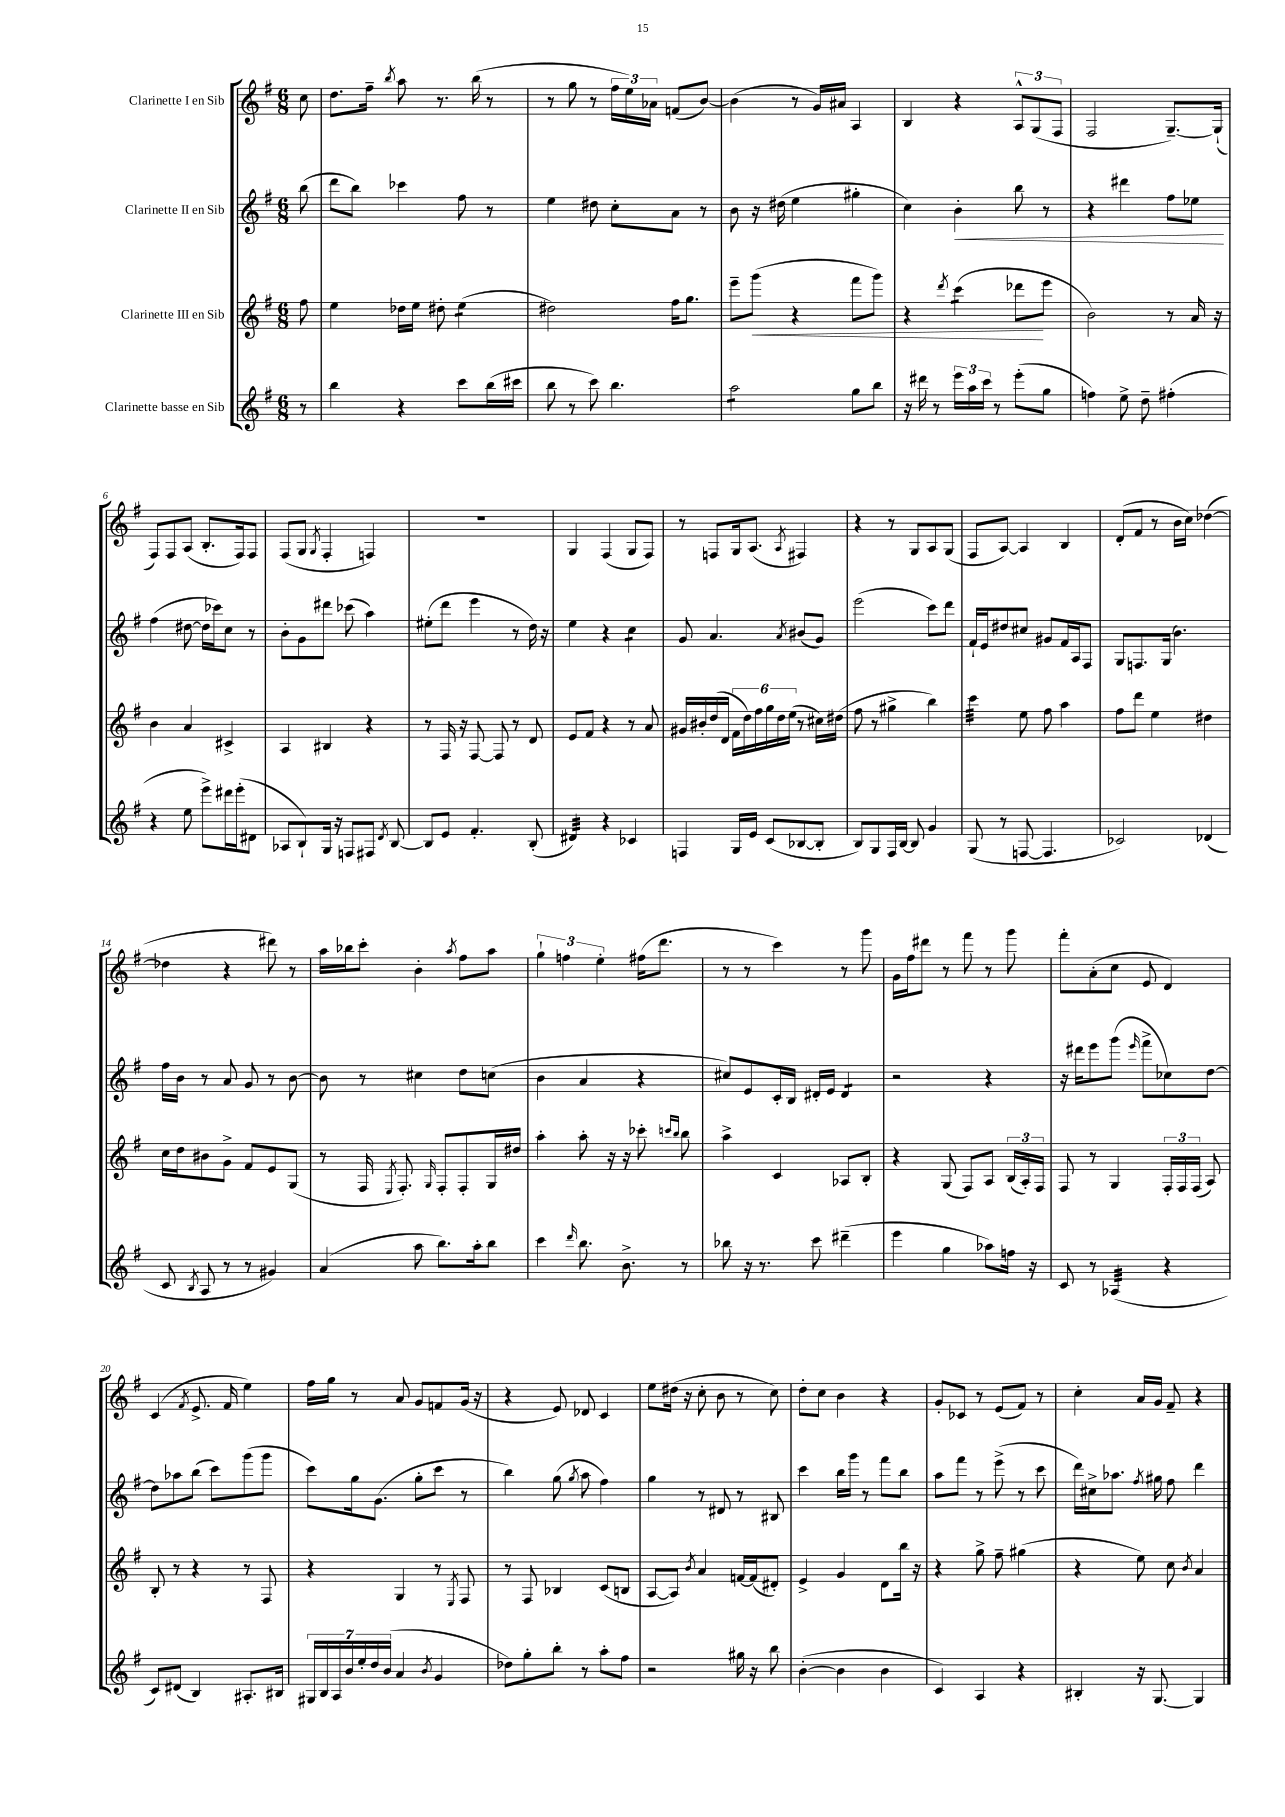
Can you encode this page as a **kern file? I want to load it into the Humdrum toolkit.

**kern	**kern	**kern	**kern
*staff4	*staff3	*staff2	*staff1
*clefG2	*clefG2	*clefG2	*clefG2
*k[f#]	*k[f#]	*k[f#]	*k[f#]
*M6/8	*M6/8	*M6/8	*M6/8
8r	8ff#	(8bb	8cc
=	=	=	=
4bb	4ee	8ddd	8.dd
.	.	8bb)	.
.	.	.	16ff#~
.	.	.	8qbb
4r	16dd-	4ccc-	8aa
.	16ee	.	.
.	8dd#'	.	8.r
8ccc	(4ee	8ff#	.
.	.	.	(16bb
(16bb	.	8r	8r
16ccc#	.	.	.
=	=	=	=
8bb	2dd#)	4ee	8r
8r	.	.	8gg
8ccc)	.	8dd#	8r
4.bb	.	8cc'	24ff#
.	.	.	24ee)
.	.	.	24a-
.	16ff#	8a	(8f
.	8.gg	.	.
.	.	8r	[8b)
=	=	=	=
2aa	8eee~	8b	(4b]
.	(8ggg	16r	.
.	.	(16dd#	.
.	4r	4ee	8r
.	.	.	16g)
.	.	.	16a#
8gg	8fff#	4gg#'	4A
8bb	8ggg)	.	.
=	=	=	=
16r	4r	4cc)	4B
16ddd#	.	.	.
8r	.	.	.
.	8qddd	.	.
24eee	(4ccc	4b'	4r
24aa	.	.	.
24ccc	.	.	.
8r	.	.	.
(8eee'	8ddd-	8bb	12A^^
.	.	.	(12G
8gg	8eee	8r	.
.	.	.	12F#
=	=	=	=
4ff)	2b)	4r	2F#
8ee^	.	4ddd#	.
8dd~	.	.	.
(4ff#'	8r	8ff#	[8.G~)
.	16a	8ee-	.
.	16r	.	(16G`]
=	=	=	=
4r	4b	(4ff#	8F#)
.	.	.	8F#
8ee	4a	[8dd#	(8A
8eee^)	.	16dd#]	8.B'
.	.	16ccc-)	.
16ddd#	4c#^	8cc	.
(16eee'	.	.	16F#)
8d#	.	8r	8F#
=	=	=	=
8A-	4A	8b'	(8F#
8B`)	.	8g	8G
.	.	.	8qG
16G	4B#	8ddd#	4F#'
16r	.	.	.
8F	.	(8ccc-	.
8F#	4r	4aa)	4F)
8qd	.	.	.
[8B	.	.	.
=	=	=	=
8B]	8r	(8ee#'	2.r
8e	16F#	8ddd	.
.	16r	.	.
4.f#'	[8F#	4eee	.
.	8F#]	.	.
.	8r	8r	.
(8B'	8d	16dd)	.
.	.	16r	.
=	=	=	=
4d#)	8e	4ee	4G
.	8f#	.	.
4r	4r	4r	(4F#
4c-	8r	4cc	8G
.	8a	.	8F#)
=	=	=	=
4F	16g#	8g	8r
.	16b#'	.	.
.	(16dd	4.a	8F
.	16d	.	.
16G	24f#	.	16G
.	24dd)	.	.
16e	.	.	(8.A
.	24ff#	.	.
(8c	24gg	.	.
.	24dd	.	.
.	(24ee	.	.
.	.	8qa	8qA
[8B-	8r	(8b#	4F#)
8B-']	16cc#)	8g)	.
.	(16dd#	.	.
=	=	=	=
8B)	8ff#	(2eee	4r
8G	8r	.	.
16F#	4gg#^	.	8r
[16B	.	.	.
8B]	.	.	8G
4g	4bb)	8ccc)	8A
.	.	8ddd	(8G
=	=	=	=
(8G	4ccc	16f#`	8F#
.	.	16e	.
8r	.	8dd#	[8A)
[8F	8ee	8cc#	4A]
4.F]	8ff#	8g#	.
.	4aa	16f#	4B
.	.	16A	.
.	.	8F#	.
=	=	=	=
2c-)	8ff#	8G	(8d'
.	8ddd	8.F	8f#
.	4ee	.	8r
.	.	(16G	.
.	.	4.b)	16b
.	.	.	16cc)
(4d-	4dd#	.	([4dd-
=	=	=	=
8c	16cc	16ff#	4dd-]
.	16dd	16b	.
8qB	.	.	.
8A	8b#	8r	.
8r	8g^	8a	4r
8r	8f#	8g	.
4g#)	8e	8r	8ddd#)
.	(8G	[8b	8r
=	=	=	=
(4a	8r	8b]	16aa
.	.	.	16bb-
.	16F#	8r	8ccc'
.	8qE	.	.
.	8.F#')	.	.
8aa	.	4cc#	4b'
.	16qqG	.	.
8.bb)	8F#'	.	.
.	.	.	8qaa
.	8F#'	8dd	8ff#
16aa'	.	.	.
8bb	16G	(8cc	8aa
.	16dd#	.	.
=	=	=	=
4ccc	4aa'	4b	6gg`
.	.	.	6ff
16qqddd	.	.	.
8.bb	8aa'	4a	.
.	.	.	6ee'
.	16r	.	.
8.b^	16r	.	.
.	8ccc-'	4r	(16ff#
.	.	.	8.ddd
.	16qqccc	.	.
.	16qqbb	.	.
8r	8bb	.	.
=	=	=	=
8bb-	4aa^	8cc#)	8r
16r	.	8e	8r
8.r	.	.	.
.	4c	16c'	4ccc)
.	.	16B	.
8ccc	.	16d#'	.
.	.	16e	.
(4ddd#~	8A-	4d#	8r
.	8B'	.	8ggg
=	=	=	=
4eee	4r	2r	16g
.	.	.	16ff#
.	.	.	8ddd#
4gg	(8G	.	8r
.	8F#)	.	8fff#
8aa-)	8A	4r	8r
16ff	(24B	.	8ggg
.	24A')	.	.
16r	.	.	.
.	24F#	.	.
=	=	=	=
8c	8F#	16r	8fff#'
.	.	16ddd#	.
8r	8r	8eee	(8a'
(4A-	4G	(8ggg	8cc
.	.	16qqeee	.
.	.	8fff#^	8e
4r	24F#'	8cc-)	4d)
.	24F#	.	.
.	(24F#	.	.
.	8A)	[8dd	.
=	=	=	=
8c)	8B'	8dd]	(4c
(8d#	8r	8aa-	.
.	.	.	8qf#
4B)	4r	(8bb	8.e^
.	.	8ccc)	.
.	.	.	16f#
8.A#'	8r	(8ggg	4ee)
.	8F#	8ggg	.
16B#	.	.	.
=	=	=	=
28G#	4r	8ccc)	16ff#
28B	.	.	.
.	.	.	16gg
28A	.	.	.
28b	.	.	.
.	.	16gg	8r
28ee'	.	.	.
28dd	.	.	.
.	.	(8.g	.
(28b	.	.	.
4a	4G	.	8a
.	.	8gg'	8g
8qb	.	.	.
4g	8r	8ccc	8f
.	8qE	.	.
.	8F#	8r	(16g
.	.	.	16r
=	=	=	=
8dd-)	8r	4bb)	4r
8gg'	8F#	.	.
8bb'	4B-	(8gg	8e)
.	.	8qgg	.
8r	.	8aa	8d-
8aa'	(8c	4ff#)	4c
8ff#	8B	.	.
=	=	=	=
2r	[8A	4gg	8ee
.	8A])	.	(16dd#
.	.	.	16r
.	8qb	.	.
.	4a	8r	8cc'
.	.	8d#	8b
16gg#	[16f	8r	8r
16r	(16f]	.	.
8bb	8d#')	8B#	8cc)
=	=	=	=
([4b'	4e^	4ccc	8dd'
.	.	.	8cc
4b]	4g	16bb	4b
.	.	16ggg	.
.	.	8r	.
4b	8d	8fff#	4r
.	16bb	8bb	.
.	16r	.	.
=	=	=	=
4c)	4r	8aa	8g'
.	.	8fff#	8c-
4A	8gg^	8r	8r
.	8ff#~	(8eee^	(8e
4r	(4gg#	8r	8f#)
.	.	8ccc	8r
=	=	=	=
4B#'	4r	16ddd)	4cc'
.	.	16cc#^	.
.	.	8.aa-	.
16r	8ee)	.	16a
.	.	8qff#	.
[8.G	.	16gg#	16g
.	8cc	8ff#	8f#~
.	8qb	.	.
4G]	4a	4ddd	4r
==	==	==	==
*-	*-	*-	*-
